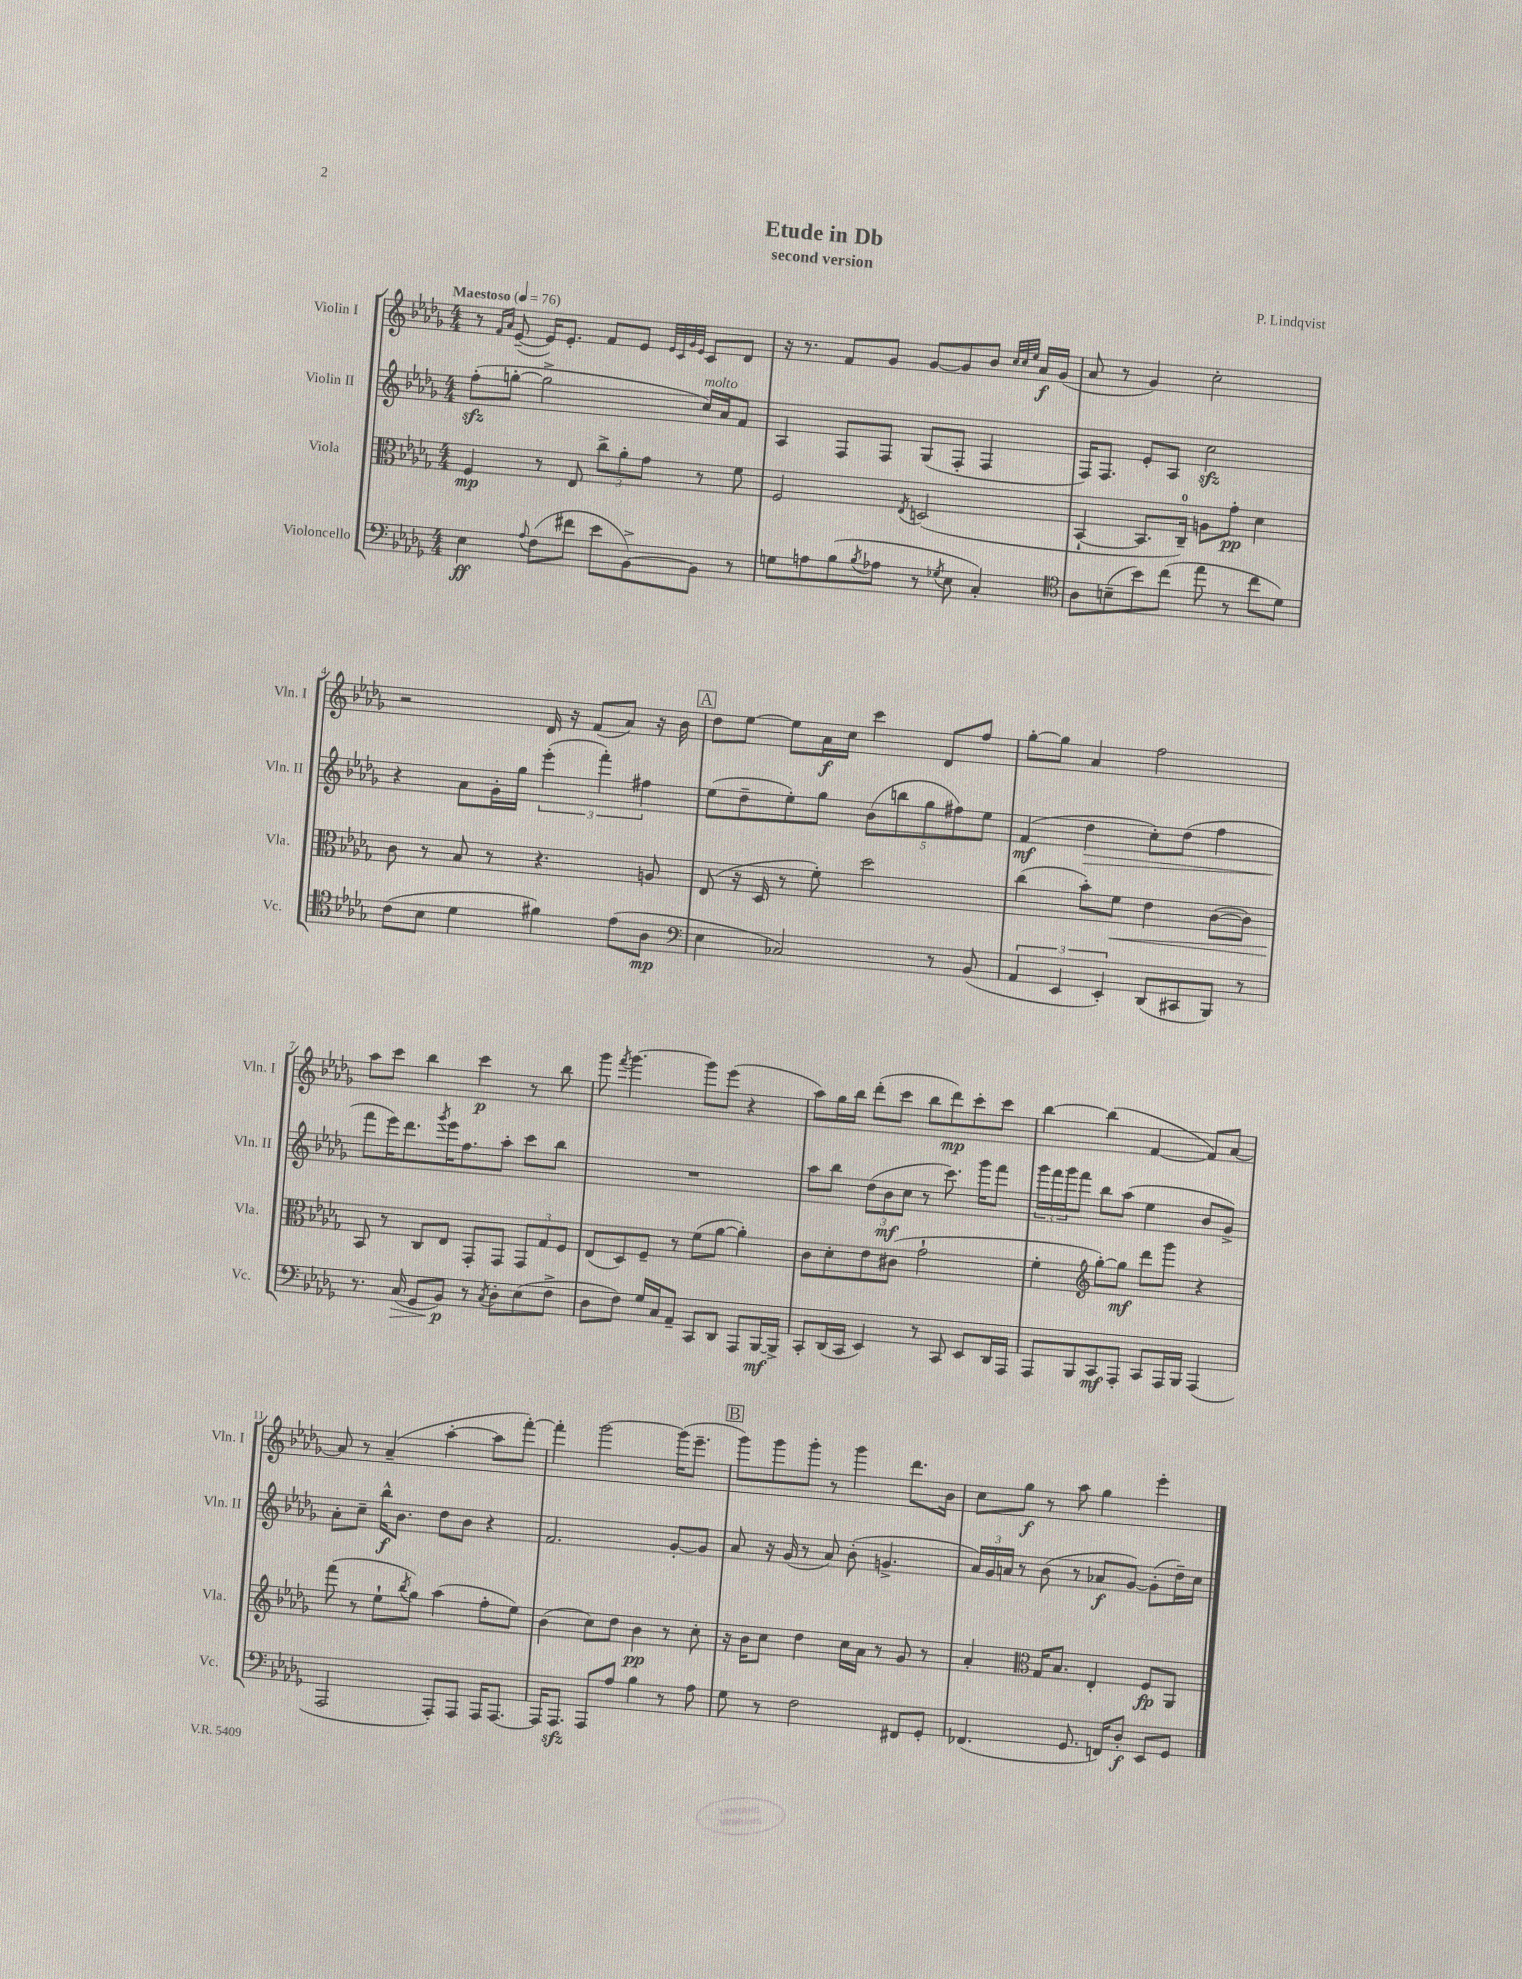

**kern	**dynam	**kern	**dynam	**kern	**dynam	**kern	**dynam
*part4	*part4	*part3	*part3	*part2	*part2	*part1	*part1
*staff4	*staff4	*staff3	*staff3	*staff2	*staff2	*staff1	*staff1
*I"Violoncello	*	*I"Viola	*	*I"Violin II	*	*I"Violin I	*
*I'Vc.	*	*I'Vla.	*	*I'Vln. II	*	*I'Vln. I	*
*clefF4	*	*clefC3	*	*clefG2	*	*clefG2	*
*k[b-e-a-d-g-]	*	*k[b-e-a-d-g-]	*	*k[b-e-a-d-g-]	*	*k[b-e-a-d-g-]	*
*M4/4	*	*M4/4	*	*M4/4	*	*M4/4	*
*MM76	*	*MM76	*	*MM76	*	*MM76	*
=1	=1	=1	=1	=1	=1	=1	=1
!	!	!	!	!	!	!LO:TX:a:B:t=Maestoso	!
4E-\	ff	4F/	mp	(8ffzz'\L	.	8r	.
.	.	.	.	.	.	16qqf/LL	.
.	.	.	.	.	.	16qqa-/JJ	.
.	.	.	.	[8ggn'\J	.	([8e-~/	.
8qqA-/	.	.	.	.	.	.	.
(8F\L	.	8r	.	2gg^\]	.	16e-/KL])	.
.	.	.	.	.	.	8.e-'/J	.
8f#X\J	.	8E-/	.	.	.	.	.
8e-\L	.	12cc^\L	.	.	.	8f/L	.
.	.	12a-'\	.	.	.	.	.
[8BB-^\)	.	.	.	.	.	8e-/J	.
.	.	12g-\J	.	.	.	.	.
.	.	.	.	.	.	32qqe-/LLL	.
.	.	.	.	.	.	32qqc/	.
.	.	.	.	.	.	32qqg-/	.
.	.	.	.	.	.	32qqe-/JJJ	.
!	!	!	!	!LO:TX:a:i:t=molto	!	!	!
8BB-\J]	.	8r	.	16cc/LL)	.	8c/L	.
.	.	.	.	16a-/J	.	.	.
8r	.	8f\	.	8f/J	.	8d-/J	.
=2	=2	=2	=2	=2	=2	=2	=2
8Gn\L	.	2F/	.	4A-/	.	16r	.
.	.	.	.	.	.	8.r	.
8An\	.	.	.	.	.	.	.
(8B-\	.	.	.	8F/L	.	8f/L	.
8qB-/	.	.	.	.	.	.	.
8A-X\J	.	.	.	8F/J	.	8g-/J	.
.	.	8qE-/	.	.	.	.	.
8r	.	(2Dn/	.	(8G-/L	.	[8g-/L	.
8qG-X/	.	.	.	.	.	.	.
8E-\	.	.	.	8F'/J	.	8g-/]	.
4C'/)	.	.	.	4F/	.	8b-/J	.
.	.	.	.	.	.	32qqcc/LLL	.
.	.	.	.	.	.	32qqcc/	.
.	.	.	.	.	.	32qqee-/JJJ	.
.	.	.	.	.	.	16a-/LL	f
.	.	.	.	.	.	(16g-/JJ	.
=3	=3	=3	=3	=3	=3	=3	=3
*clefC4	*	*	*	*	*	*	*
8A-\L	.	[4BB-`/	.	16F/KL)	.	8a-/	.
.	.	.	.	8.F/J	.	.	.
(8Bn~\	.	.	.	.	.	8r	.
8b-\)	.	8.BB-/L]	.	8e-'/L	.	4g-/)	.
(8cc\J	.	.	.	8A-/J	.	.	.
.	.	16C~/Jk)	.	.	.	.	.
8ee-\	.	8An\L	.	2cczz\	.	2cc'\	.
8r	.	8g-'\J	pp	.	.	.	.
8cc\L	.	4d-\	.	.	.	.	.
8d-\J)	.	.	.	.	.	.	.
!!LO:LB:g=z
=4	=4	=4	=4	=4	=4	=4	=4
(8c\L	.	8c\	.	4r	.	2r	.
8B-\J	.	8r	.	.	.	.	.
4d-\	.	8B-/	.	8a-\L	.	.	.
.	.	8r	.	16g-'\L	.	.	.
.	.	.	.	16gg-\JJ	.	.	.
4f#X\)	.	4.r	.	(6eee-'\	.	16d-/	.
.	.	.	.	.	.	16r	.
.	.	.	.	.	.	(8f/L	.
.	.	.	.	6fff'\)	.	.	.
(8e-\L	.	.	.	.	.	8a-/J)	.
.	.	.	.	6ff#X\	.	.	.
8A-\J	mp	8An/	.	.	.	16r	.
.	.	.	.	.	.	16b-\	.
!!LO:REH:place=s1:t=A
=5	=5	=5	=5	=5	=5	=5	=5
*clefF4	*	*	*	*	*	*	*
4E-\	.	(8E-/	.	(8ee-\L	.	8dd-\L	.
.	.	16r	.	8dd-~\	.	[8ee-\J	.
.	.	16D-/	.	.	.	.	.
2C-X/)	.	8r	.	8ee-'\)	.	8ee-\L]	.
.	.	8f'\)	.	8gg-\J	.	16a-\L	f
.	.	.	.	.	.	16cc\JJ	.
.	.	2dd-\	.	(10b-\L	.	4ccc\	.
.	.	.	.	10bbn\	.	.	.
.	.	.	.	10gg-\	.	.	.
8r	.	.	.	.	.	8d-/L	.
.	.	.	.	10ff#X\)	.	.	.
(8BB-/	.	.	.	.	.	8ff/J	.
.	.	.	.	10ee-\J	.	.	.
=6	=6	=6	=6	=6	=6	=6	=6
6AA-/	.	(4cc\	.	(4f/	mf	[8gg-'\L	.
.	.	.	.	.	.	8gg-\J]	.
6EE-/	.	.	.	.	.	.	.
!	!	!	!	!	!LO:HP:b	!	!
.	.	8b-'\L)	.	4dd-\	>	4a-/	.
6EE-'/)	.	.	.	.	.	.	.
!	!	!	!LO:HP:b	!	!	!	!
.	.	8f\J	<	.	.	.	.
(8DD-/L	.	4e-\	.	8cc'\L)	.	2ff\	.
8CC#X/	.	.	.	(8dd-\J	.	.	.
8BBB-/J)	.	([8c\L	.	4ff\	.	.	.
8r	.	8c\J])	.	.	.	.	.
!!LO:LB:g=z
=7	=7	=7	=7	=7	=7	=7	=7
8.r	.	8BB-/	.	8fff\L	.	8aa-\L	.
.	.	8r	[	16eee-\K)	]	8ccc\J	.
!	!LO:HP:b	!	!	!	!	!	!
(16C/	>	.	.	8.ddd-\	.	.	.
8GG-/L	.	8C/L	.	.	.	4bb-\	.
.	.	.	.	8qggg-/	.	.	.
8BB-/J)	p	8E-/J	.	16eee-\K	.	.	.
.	.	.	.	8.ff\	.	.	.
8r	]	8GG-'/L	.	.	.	4ccc\	p
8qC/	.	.	.	.	.	.	.
8D-'\L	.	8GG-/J	.	8aa-'\J	.	.	.
(8E-\	.	12GG-/L	.	8ccc\L	.	8r	.
.	.	12G-/	.	.	.	.	.
8F^\J	.	.	.	8bb-\J	.	8bb-\	.
.	.	12F/J	.	.	.	.	.
=8	=8	=8	=8	=8	=8	=8	=8
8D-\L	.	(8E-/L	.	1r	.	8ggg-\	.
.	.	.	.	.	.	8qfff/	.
8F\J)	.	8D-/)	.	.	.	[4.ggg-\	.
16G-/LL	.	8F~/J	.	.	.	.	.
16C/J	.	.	.	.	.	.	.
8AA-~/J	.	8r	.	.	.	.	.
8CC/L	.	(8f\L	.	.	.	8ggg-\L]	.
8DD-/J	.	[8a-\J	.	.	.	(8eee-\J	.
8AAA-/L	.	4a-'\])	.	.	.	4r	.
[16BBB-/L	mf	.	.	.	.	.	.
16BBB-^/JJ]	.	.	.	.	.	.	.
=9	=9	=9	=9	=9	=9	=9	=9
8CC'/L	.	8c\L	.	8aa-\L	.	8aa-\L)	.
(16DD-/L	.	8d-'\	.	8bb-\J	.	16gg-\L	.
16CC/JJ	.	.	.	.	.	16bb-\JJ	.
4EE-/)	.	8e-\	.	(12dd-\L	.	(8ddd-'\L	.
.	.	.	.	12b-\	mf	.	.
.	.	(8c#X\J	.	.	.	8ccc\J	.
.	.	.	.	12cc\J	.	.	.
8r	.	2g-`\	.	8r	.	8bb-\L	.
8CC/	.	.	.	8.ccc\)	.	8ddd-\)	mp
8EE-/L	.	.	.	.	.	8ccc'\	.
.	.	.	.	16ggg-\KL	.	.	.
16DD-/L	.	.	.	8fff\J	.	8ccc\J	.
16AAA-/JJ	.	.	.	.	.	.	.
=10	=10	=10	=10	=10	=10	=10	=10
8AAA-/L	.	4f'\	.	24ggg-\LL	.	[4bb-\	.
.	.	.	.	24fff\	.	.	.
.	.	.	.	24ggg-\J	.	.	.
8BBB-/	.	.	.	8fff\J	.	.	.
*	*	*clefG2	*	*	*	*	*
8CC/	mf	[8gg-'\L)	.	8bb-\L	.	(4bb-\]	.
8AAA-'/J	.	8gg-\J]	mf	(8aa-\J	.	.	.
8CC/L	.	8ddd-\L	.	4ee-\	.	[4f/	.
16AAA-/L	.	8ggg-\J	.	.	.	.	.
16BBB-/JJ	.	.	.	.	.	.	.
(4AAA-/	.	4r	.	8b-/L	.	8f/L])	.
.	.	.	.	8g-^/J)	.	[8a-/J	.
!!LO:LB:g=z
=11	=11	=11	=11	=11	=11	=11	=11
2AAA-/	.	(8fff\	.	8a-'\L	.	8a-/]	.
.	.	8r	.	8cc~\J	.	8r	.
.	.	8ee-`\L	.	16bb-^^\KL	f	(4a-~/	.
.	.	.	.	8.b-\J	.	.	.
.	.	8qbb-/	.	.	.	.	.
.	.	8gg-\J)	.	.	.	.	.
8AAA-'/L)	.	(4aa-\	.	8dd-\L	.	[4aa-'\	.
8AAA-/J	.	.	.	8b-\J	.	.	.
16AAA-/KL	.	8ff'\L	.	4r	.	8aa-\L]	.
[8.AAA-/J	.	.	.	.	.	.	.
.	.	8ee-\J)	.	.	.	[8fff'\J)	.
=12	=12	=12	=12	=12	=12	=12	=12
16AAA-/KL]	.	(4b-\	.	2.f/	.	4fff'\]	.
8.AAA-zz/J	.	.	.	.	.	.	.
8AAA-/L	.	8cc\L)	.	.	.	[2ggg-\	.
8A-/J	.	8dd-\J	.	.	.	.	.
4B-\	.	4b-\	pp	.	.	.	.
8r	.	8r	.	[8g-'/L	.	(16ggg-\KL]	.
.	.	.	.	.	.	8.eee-~\J	.
8A-\	.	8cc'\	.	8g-/J]	.	.	.
!!LO:REH:place=s1:t=B
=13	=13	=13	=13	=13	=13	=13	=13
8G-\	.	16r	.	8a-/	.	8ggg-\L)	.
.	.	16b-\KL	.	.	.	.	.
8r	.	8cc\J	.	16r	.	8ggg-\	.
.	.	.	.	(16g-/	.	.	.
2F\	.	4dd-\	.	8r	.	8ggg-'\J	.
.	.	.	.	8a-/)	.	8r	.
.	.	16cc\LL	.	(8b-'\	.	4ggg-\	.
.	.	16a-\JJ	.	.	.	.	.
.	.	8r	.	4.gn^/	.	.	.
8FF#X/L	.	8g-/	.	.	.	8.ddd-\L	.
8GG-'/J	.	8r	.	.	.	.	.
.	.	.	.	.	.	16b-\Jk	.
=14	=14	=14	=14	=14	=14	=14	=14
(4.FF-X/	.	4a-'/	.	24a-/LL)	.	8cc\L	.
.	.	.	.	24g-/	.	.	.
.	.	.	.	24an/JJ	.	.	.
.	.	.	.	8r	.	8gg-\J	f
*	*	*clefC3	*	*	*	*	*
.	.	16G-/KL	.	(8b-\	.	8r	.
.	.	8.B-/J	.	.	.	.	.
8.GG-/	.	.	.	8r	.	8aa-\	.
.	.	4E-'/	.	8a-X/L	f	4gg-\	.
16FFn/KL)	.	.	.	.	.	.	.
8D-'/J	f	.	.	[8g-/J)	.	.	.
8EE-/L	.	8F/L	fp	(8g-'\L]	.	4eee-'\	.
8GG-/J	.	8AA-/J	.	16dd-~\L)	.	.	.
.	.	.	.	16cc\JJ	.	.	.
==	==	==	==	==	==	==	==
*-	*-	*-	*-	*-	*-	*-	*-
